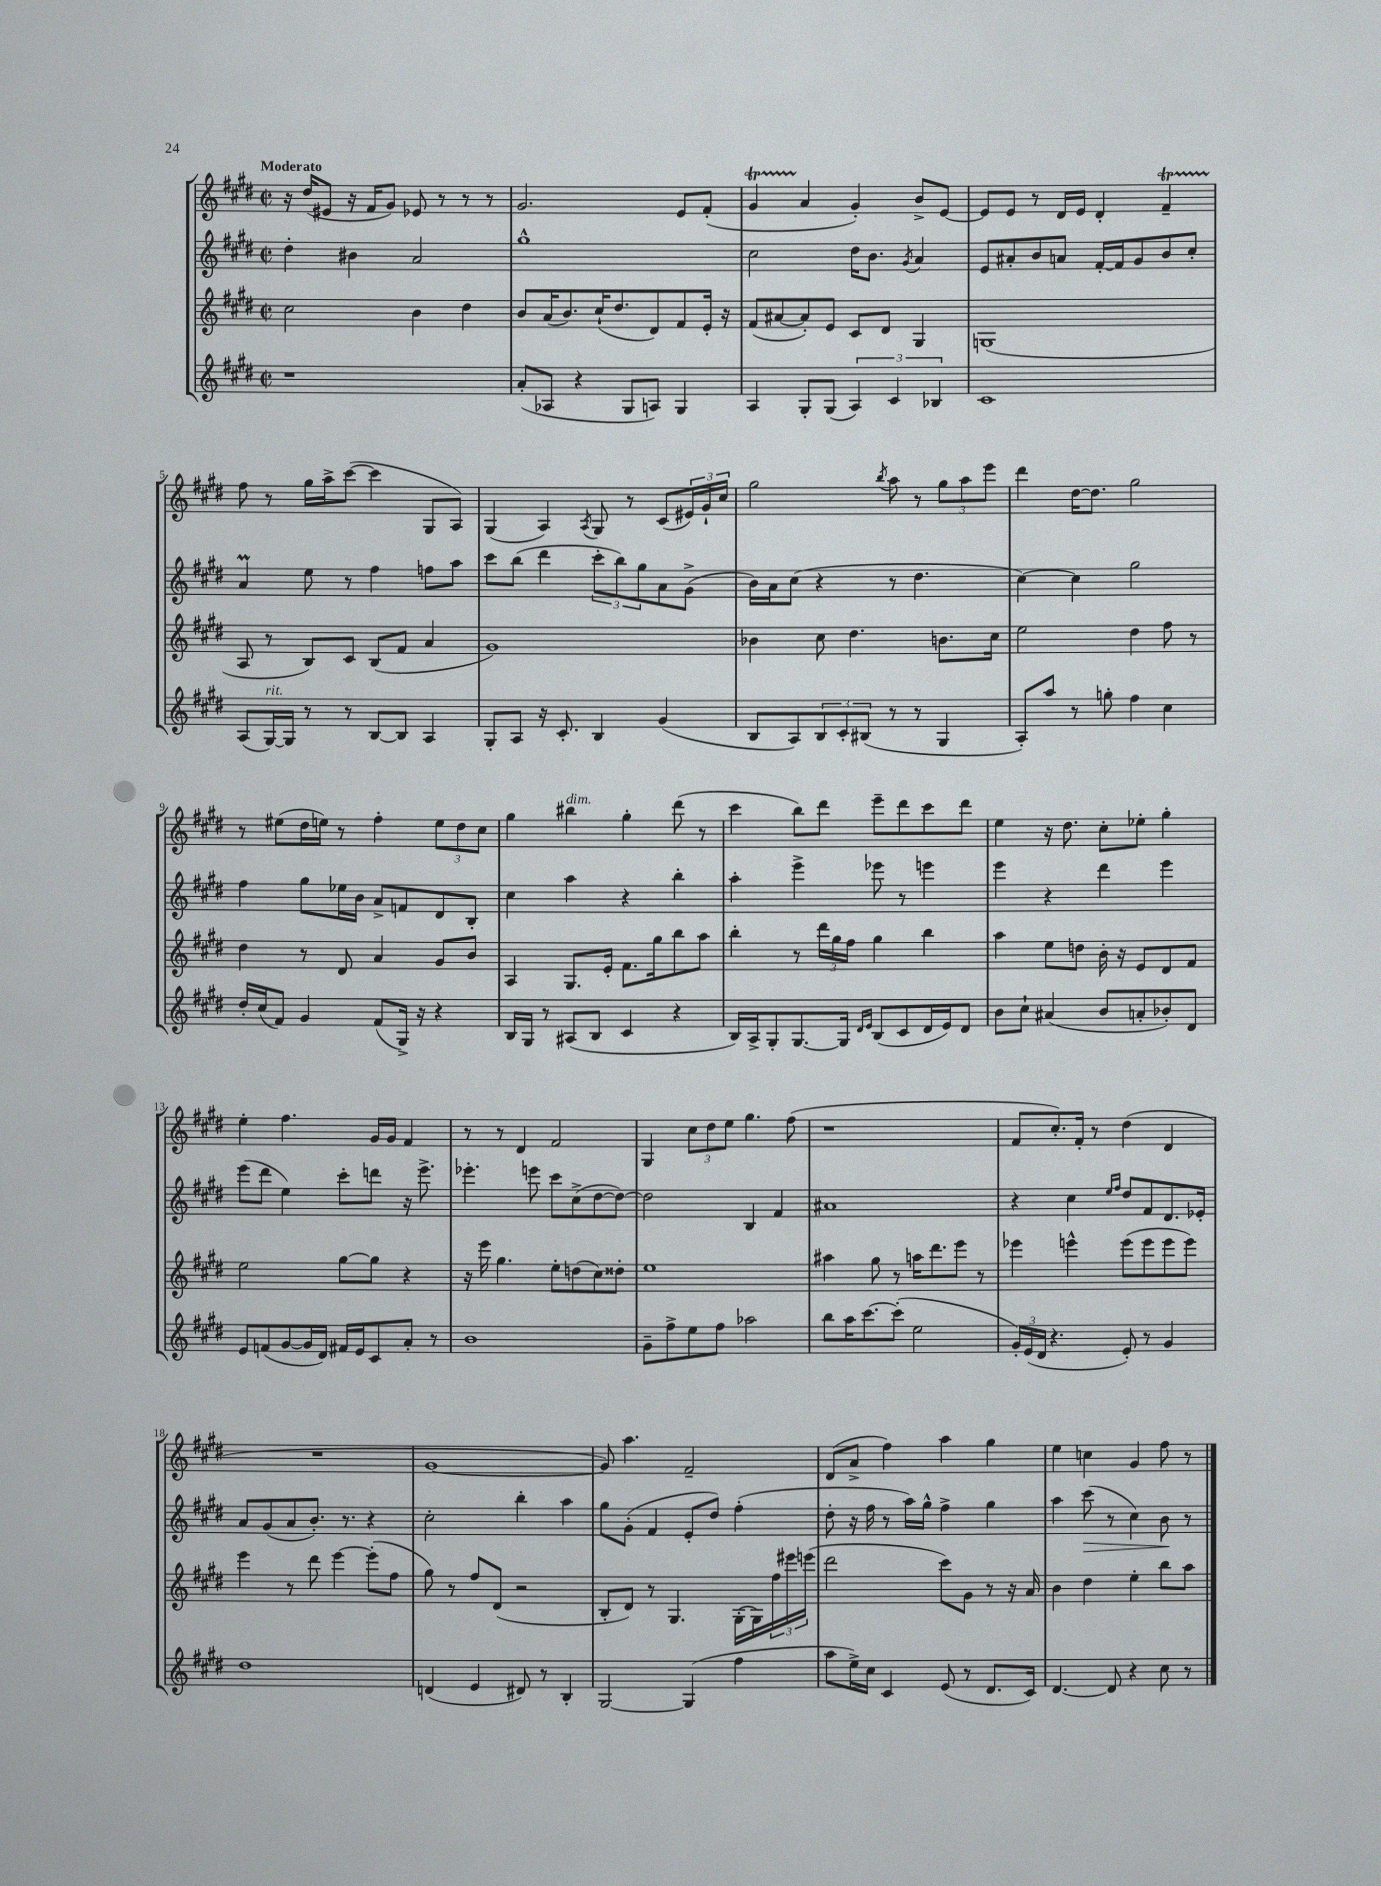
<<
\new StaffGroup <<
\new Staff = "s0" {
    \clef treble \key e \major \defaultTimeSignature \time 2/2 \tempo "Moderato"
    r16 dis''16( eis'8 r16 fis'16 gis'8) ees'8 r8 r8 r8 |
    gis'2. e'8 fis'8-.( |
    gis'4\startTrillSpan a'4\stopTrillSpan gis'4-.) b'8-> e'8~ |
    e'8 e'8 r8 dis'16 e'16 dis'4-. fis'4--\startTrillSpan |
    fis''8\stopTrillSpan r8 gis''16 a''16-> cis'''8~( cis'''4 gis8 a8) |
    gis4( a4) \acciaccatura { a8 } gis8 r8 cis'8( \tuplet 3/2 { eis'16) gis'16-! cis''16 } |
    gis''2 \acciaccatura { b''8 } a''8 r8 \tuplet 3/2 { gis''8 a''8 e'''8 } |
    dis'''4 dis''16~ dis''8. gis''2 |
    r8 eis''8( dis''16 e''16) r8 fis''4-. \tuplet 3/2 { e''8 dis''8 cis''8 } |
    gis''4 bis''4^\markup { \italic "dim." } gis''4-. dis'''8( r8 |
    cis'''4 b''8) dis'''8 e'''8-- dis'''8 cis'''8 dis'''8 |
    e''4 r16 dis''8. cis''8-. ees''8-. gis''4-. |
    e''4-. fis''4. gis'16 gis'16 fis'4 |
    r8 r8 dis'4 fis'2 |
    gis4 \tuplet 3/2 { cis''8 dis''8 e''8 } gis''4. fis''8( |
    r1 |
    fis'8 cis''8.-.) fis'16-. r8 dis''4( dis'4 |
    R1 |
    gis'1~ |
    gis'8) a''4. fis'2-- |
    dis'8( a'8-> fis''4) a''4 gis''4 |
    e''4 c''4 gis'4 fis''8 r8 \bar "|." |
}
\new Staff = "s1" {
    \clef treble \key e \major \defaultTimeSignature \time 2/2
    dis''4-. bis'4 a'2 |
    gis''1-^ |
    cis''2 dis''16 b'8. \acciaccatura { gis'8 } a'4 |
    e'8 ais'8-. b'8 a'8 fis'16~-. fis'16 gis'8 b'8 cis''8-. |
    a'4\prall e''8 r8 fis''4 f''8 a''8 |
    cis'''8 b''8( dis'''4 \tuplet 3/2 { cis'''8-. b''8) gis''8 } a'8 gis'8->( |
    b'16) a'16 cis''8( r4 r8 dis''4. |
    cis''4~) cis''4 gis''2 |
    fis''4 gis''8 ees''16 b'16 a'8-> f'8 dis'8 b8-. |
    cis''4 a''4 r4 b''4-. |
    a''4-. e'''4-> ees'''8 r8 e'''4 |
    e'''4 r4 dis'''4 e'''4 |
    e'''8( dis'''8 e''4) cis'''8-. d'''8 r16 e'''8.-> |
    ees'''4.-. e'''8 cis'''8 cis''8->( dis''8~ dis''8~) |
    dis''2 b4 fis'4 |
    ais'1 |
    r4 cis''4 \grace { e''16 fis''16 } dis''8 fis'8 dis'8. ees'16-. |
    a'8 gis'8( a'8 b'8.-.) r8. r4 |
    cis''2-. b''4-. a''4 |
    gis''8 gis'8-.( fis'4 e'8-. dis''8) fis''4-.( |
    dis''8-. r16 fis''16 r8 a''16) gis''16-^ fis''4-> gis''4 |
    a''4 cis'''8\>( r8 cis''4) b'8\! r8 \bar "|." |
}
\new Staff = "s2" {
    \clef treble \key e \major \defaultTimeSignature \time 2/2
    cis''2 b'4 dis''4 |
    b'8 a'16( b'8.) cis''16-!( dis''8. dis'8) fis'8 e'16-. r16 |
    fis'8( ais'8~ ais'8-.) e'8 cis'8 dis'8 gis4 |
    g1( |
    a8 r8 b8) cis'8 b8( fis'8 a'4 |
    gis'1) |
    bes'4 cis''8 dis''4. b'8. cis''16 |
    e''2 dis''4 fis''8 r8 |
    dis''4 r8 dis'8 a'4 gis'8 b'8 |
    a4 gis8. e'16-. fis'8. gis''16 b''8 a''8 |
    b''4-. r8 \tuplet 3/2 { dis'''16 gis''16 fis''16 } gis''4 b''4 |
    a''4 e''8 d''8 b'16-. r16 e'8 dis'8 fis'8 |
    e''2 gis''8~ gis''8 r4 |
    r16 e'''16 gis''4. e''8-. d''8( cis''8) disis''8-. |
    e''1 |
    ais''4 gis''8 r8 a''16 dis'''8. e'''8 r8 |
    ees'''4 e'''4-^ e'''8( e'''8 e'''8 e'''8) |
    e'''4 r8 dis'''8 e'''4~ e'''8-.( fis''8 |
    gis''8) r8 fis''8 dis'8( r2 |
    b8-. dis'8) r8 gis4. gis16-.( gis16) \tuplet 3/2 { fis''16 eis'''16 e'''16( } |
    dis'''2 cis'''8) gis'8 r8 r16 a'16 |
    b'4 dis''4 e''4-. b''8 a''8 \bar "|." |
}
\new Staff = "s3" {
    \clef treble \key e \major \defaultTimeSignature \time 2/2
    r1 |
    a'8-.( aes8 r4 gis8 a8) gis4 |
    a4 gis8-. gis8( \tuplet 3/2 { a4) cis'4 bes4 } |
    cis'1 |
    a8( gis16~^\markup { \italic "rit." }) gis16 r8 r8 b8~ b8 a4 |
    gis8-. a8 r16 cis'8.-. b4 gis'4( |
    b8 a8) \tuplet 3/2 { b8 cis'8-. bis8( } r8 r8 gis4 |
    a8-.) a''8 r8 g''8-. fis''4 cis''4 |
    dis''16-. cis''16( fis'8) gis'4 fis'8( gis16->) r16 r4 |
    b16 gis16 r8 ais8( b8 cis'4 r4 |
    b16) a16-> gis8-. gis8.~ gis16 \grace { dis'16 e'16 } b8( cis'8 dis'16 e'16) dis'8 |
    b'8 cis''8-! ais'4( b'8 a'8-. bes'8-.) dis'8 |
    e'8 f'8( gis'8~ gis'16 dis'16) fis'16 e'16 cis'8 a'8-. r8 |
    b'1 |
    gis'8-- fis''8-> e''8 fis''8 aes''2 |
    b''8 a''16 cis'''8.~ cis'''8-.( e''2 |
    \tuplet 3/2 { gis'16-.) e'16( dis'16 } r4. e'8-.) r8 gis'4 |
    dis''1 |
    d'4( e'4 dis'8) r8 b4-. |
    gis2~ gis4( fis''4 |
    a''8 e''16->) cis''16 cis'4 e'8( r8 dis'8. cis'16) |
    dis'4.~ dis'8 r4 cis''8 r8 \bar "|." |
}
>>
>>
